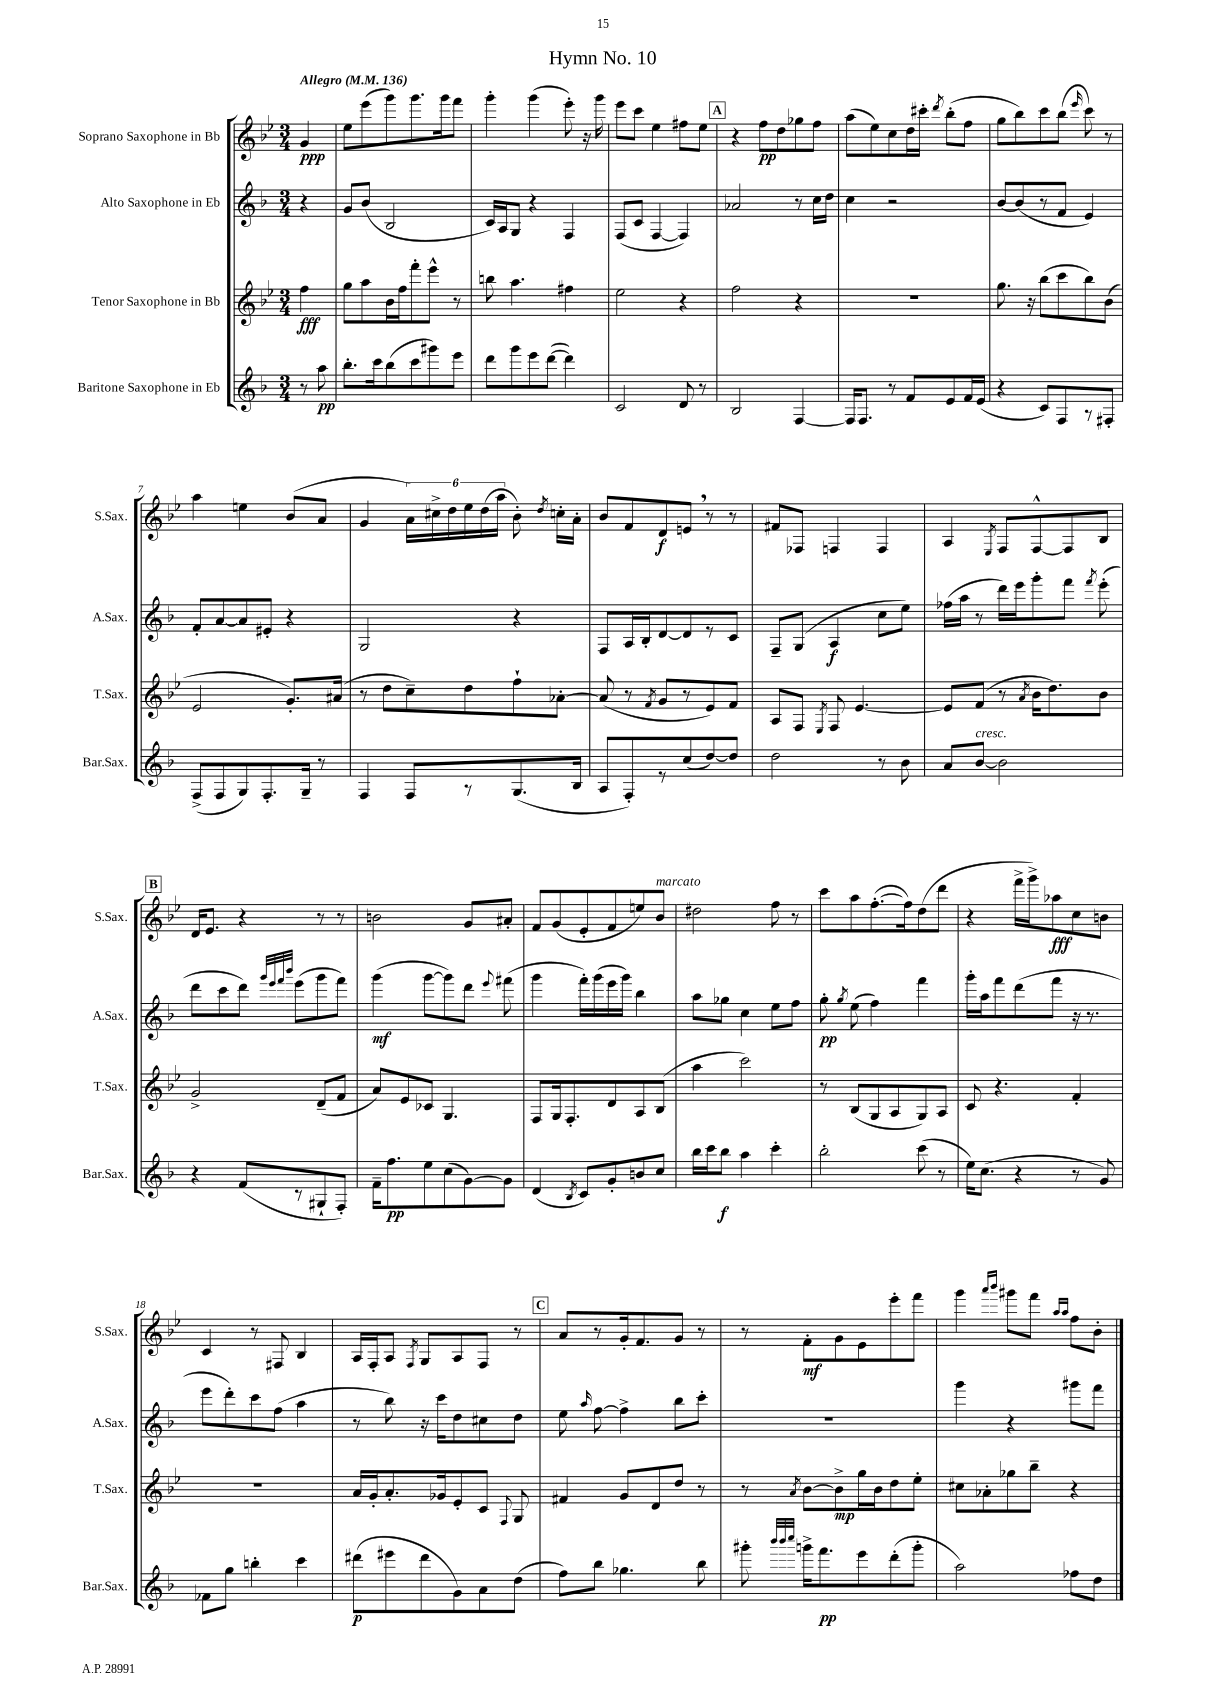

**kern	**kern	**kern	**kern
*staff4	*staff3	*staff2	*staff1
*clefG2	*clefG2	*clefG2	*clefG2
*k[b-]	*k[b-e-]	*k[b-]	*k[b-e-]
*M3/4	*M3/4	*M3/4	*M3/4
*MM136	*MM136	*MM136	*MM136
8r	4ff	4r	4g
8aa	.	.	.
=	=	=	=
8.bb-'	8gg	8g	8ee-
.	8aa	(8b-	(8eee-
16ccc	.	.	.
(8bb-	16b-	2B-	8ggg)
.	16ff	.	.
8ccc	8fff'	.	8.ggg
8ggg#)	8eee-^^	.	.
.	.	.	16ggg
8eee	8r	.	8fff
=	=	=	=
8ddd	8bb	16c)	4ggg'
.	.	16A	.
8ggg	4.aa	8G	.
8eee	.	4r	(4ggg
([8ddd	.	.	.
4ddd])	4ff#	4F	8eee-')
.	.	.	16r
.	.	.	16ggg
=	=	=	=
2c	2ee-	(8F	8eee-
.	.	8c	8ccc
.	.	[4F	4ee-
8d	4r	4F])	8ff#
8r	.	.	8ee-
=	=	=	=
2B-	2ff	2a-	4r
.	.	.	8ff
.	.	.	8dd
[4F	4r	8r	8gg-
.	.	16cc	8ff
.	.	16dd	.
=	=	=	=
16F]	2.r	4cc	(8aa
8.F	.	.	.
.	.	.	8ee-)
8r	.	2r	8cc
8f	.	.	16dd
.	.	.	16ccc#'
.	.	.	8qddd
8e	.	.	(8bb-'
16f	.	.	8ff
(16e	.	.	.
=	=	=	=
4r	8.gg	[8b-	8gg
.	.	(8b-]	8bb-)
.	16r	.	.
8c)	(8bb-	8r	8ccc
8F	8ccc	8f	(8bb-
.	.	.	16qqeee-
8r	8bb-)	4e)	8ccc)
8F#'	(8b-	.	8r
=	=	=	=
(8F^	2e-	8f'	4aa
8F	.	[8a	.
8G)	.	8a]	4ee
8.F'	.	8e#'	.
.	8.g')	4r	(8b-
16G~	.	.	.
8r	.	.	8a
.	(16a#	.	.
=	=	=	=
4F	8r	2G	4g
.	8dd	.	.
8F	8cc~)	.	24a)
.	.	.	24cc#^
.	.	.	24dd
8r	8dd	.	24ee-
.	.	.	(24dd
.	.	.	24aa
(8.G	8ff`	4r	8b-')
.	.	.	8qdd
.	[8a-'	.	16cc'
16B-	.	.	16a'
=	=	=	=
8A	(8a-]	8F	8b-
8F')	8r	16A	8f
.	.	16B-'	.
.	8qf	.	.
8r	8g	[8d	8d
(8cc	8r	8d]	8e
[8dd)	8e-)	8r	8r
8dd]	8f	8c	8r
=	=	=	=
2dd	8A	8F~	8f#
.	8F	(8G	8F-
.	8qE-	.	.
.	8F	4A	4F
.	[4.e-	.	.
8r	.	8cc	4F
8b-	.	8ee)	.
=	=	=	=
8a	8e-]	(16ff-	4A
.	.	16aa	.
[8b-	(8f	8r	.
.	.	.	8qE-
2b-]	8r	16ddd)	8F
.	.	16eee	.
.	8qa	.	.
.	16b-	8ggg'	[8F^^
.	8.dd)	.	.
.	.	8fff	8F]
.	.	8qfff	.
.	8b-	(8eee'	8B-
=	=	=	=
4r	2g^	8ddd	16d
.	.	.	8.e-
.	.	8ccc	.
(8f	.	8ddd)	4r
.	.	32qqggg	.
.	.	32qqeee	.
.	.	32qqfff	.
.	.	32qqbbb-	.
8r	.	(8eee	.
8G#`	(8d~	8ggg	8r
8F')	8f	8fff)	8r
=	=	=	=
16f~	8a)	(4ggg	2b
8.ff	.	.	.
.	8e-	.	.
8ee	8c-	[8ggg	.
(8cc	4.G	8ggg])	.
[8g)	.	8ddd	8g
.	.	8qqeee	.
8g]	.	(8fff#	8a#'
=	=	=	=
(4d	8F	4ggg	8f
.	16G	.	(8g
.	8.F'	.	.
8qB-	.	.	.
8c)	.	16fff')	8e-'
.	.	(16ggg	.
8g'	8d	16eee	8f
.	.	16ggg)	.
8b	8A	4bb-	8ee)
8cc	(8B-	.	8b-
=	=	=	=
16bb-	4aa	8aa	2dd#
16ccc	.	.	.
8bb-	.	8gg-	.
4aa	2ccc)	4cc	.
4ccc'	.	8ee	8ff
.	.	8ff	8r
=	=	=	=
2bb-'	8r	8gg'	8ccc
.	.	8qgg	.
.	(8B-	(8ee	8aa
.	8G	4ff)	([8.ff'
.	8A	.	.
.	.	.	16ff])
(8ccc	8G)	4fff	(8dd
8r	8A	.	8ddd
=	=	=	=
16ee)	8c	16ggg'	4r
(8.cc	.	16aa	.
.	4.r	8fff	.
4r	.	(8ddd	16fff^
.	.	.	16ggg^)
.	.	8fff	8aa-
8r	4f'	16r	8cc
.	.	8.r	.
8g)	.	.	8b
=	=	=	=
8f-	2.r	8eee	4c
8gg	.	8ddd')	.
4bb'	.	8ccc	8r
.	.	(8ff	8F#
4ccc	.	4aa	4B-
=	=	=	=
(8ddd#	16a	8r	16A
.	16g'	.	16F'
8eee#	8.a'	8bb-)	8A
.	.	.	8qF
8ddd#	.	16r	8G
.	16g-	16ccc	.
8g)	8e-'	8dd	8A
8a	8c	8cc#	8F
.	8qqF	.	.
(8dd	8G	8dd	8r
=	=	=	=
8ff)	4f#	8ee	8a
.	.	16qqaa	.
8bb-	.	[8ff	8r
4.gg-	8g	4ff^]	16g'
.	.	.	8.f
.	8d	.	.
.	8dd	8bb-	8g
8bb-	8r	8ccc'	8r
=	=	=	=
8ggg#'	8r	2.r	8r
32qqbbb-	.	.	.
32qqbbb-	.	.	.
32qqcccc	8qa	.	.
16ggg^	[8b-	.	8f'
8.fff	.	.	.
.	8b-^]	.	8g
8eee	16gg	.	8e-
.	16b-	.	.
(8ddd'	8dd	.	8eee-'
8ggg'	8ee-'	.	8fff
=	=	=	=
2aa)	8cc#	4ggg	4ggg
.	8a-'	.	.
.	.	.	16qqaaa
.	.	.	16qqbbb-
.	8gg-	4r	8ggg#
.	8bb-~	.	8fff
.	.	.	16qqaa
.	.	.	16qqaa
8ff-	4r	8ggg#	8ff
8dd	.	8fff	8b-'
==	==	==	==
*-	*-	*-	*-
